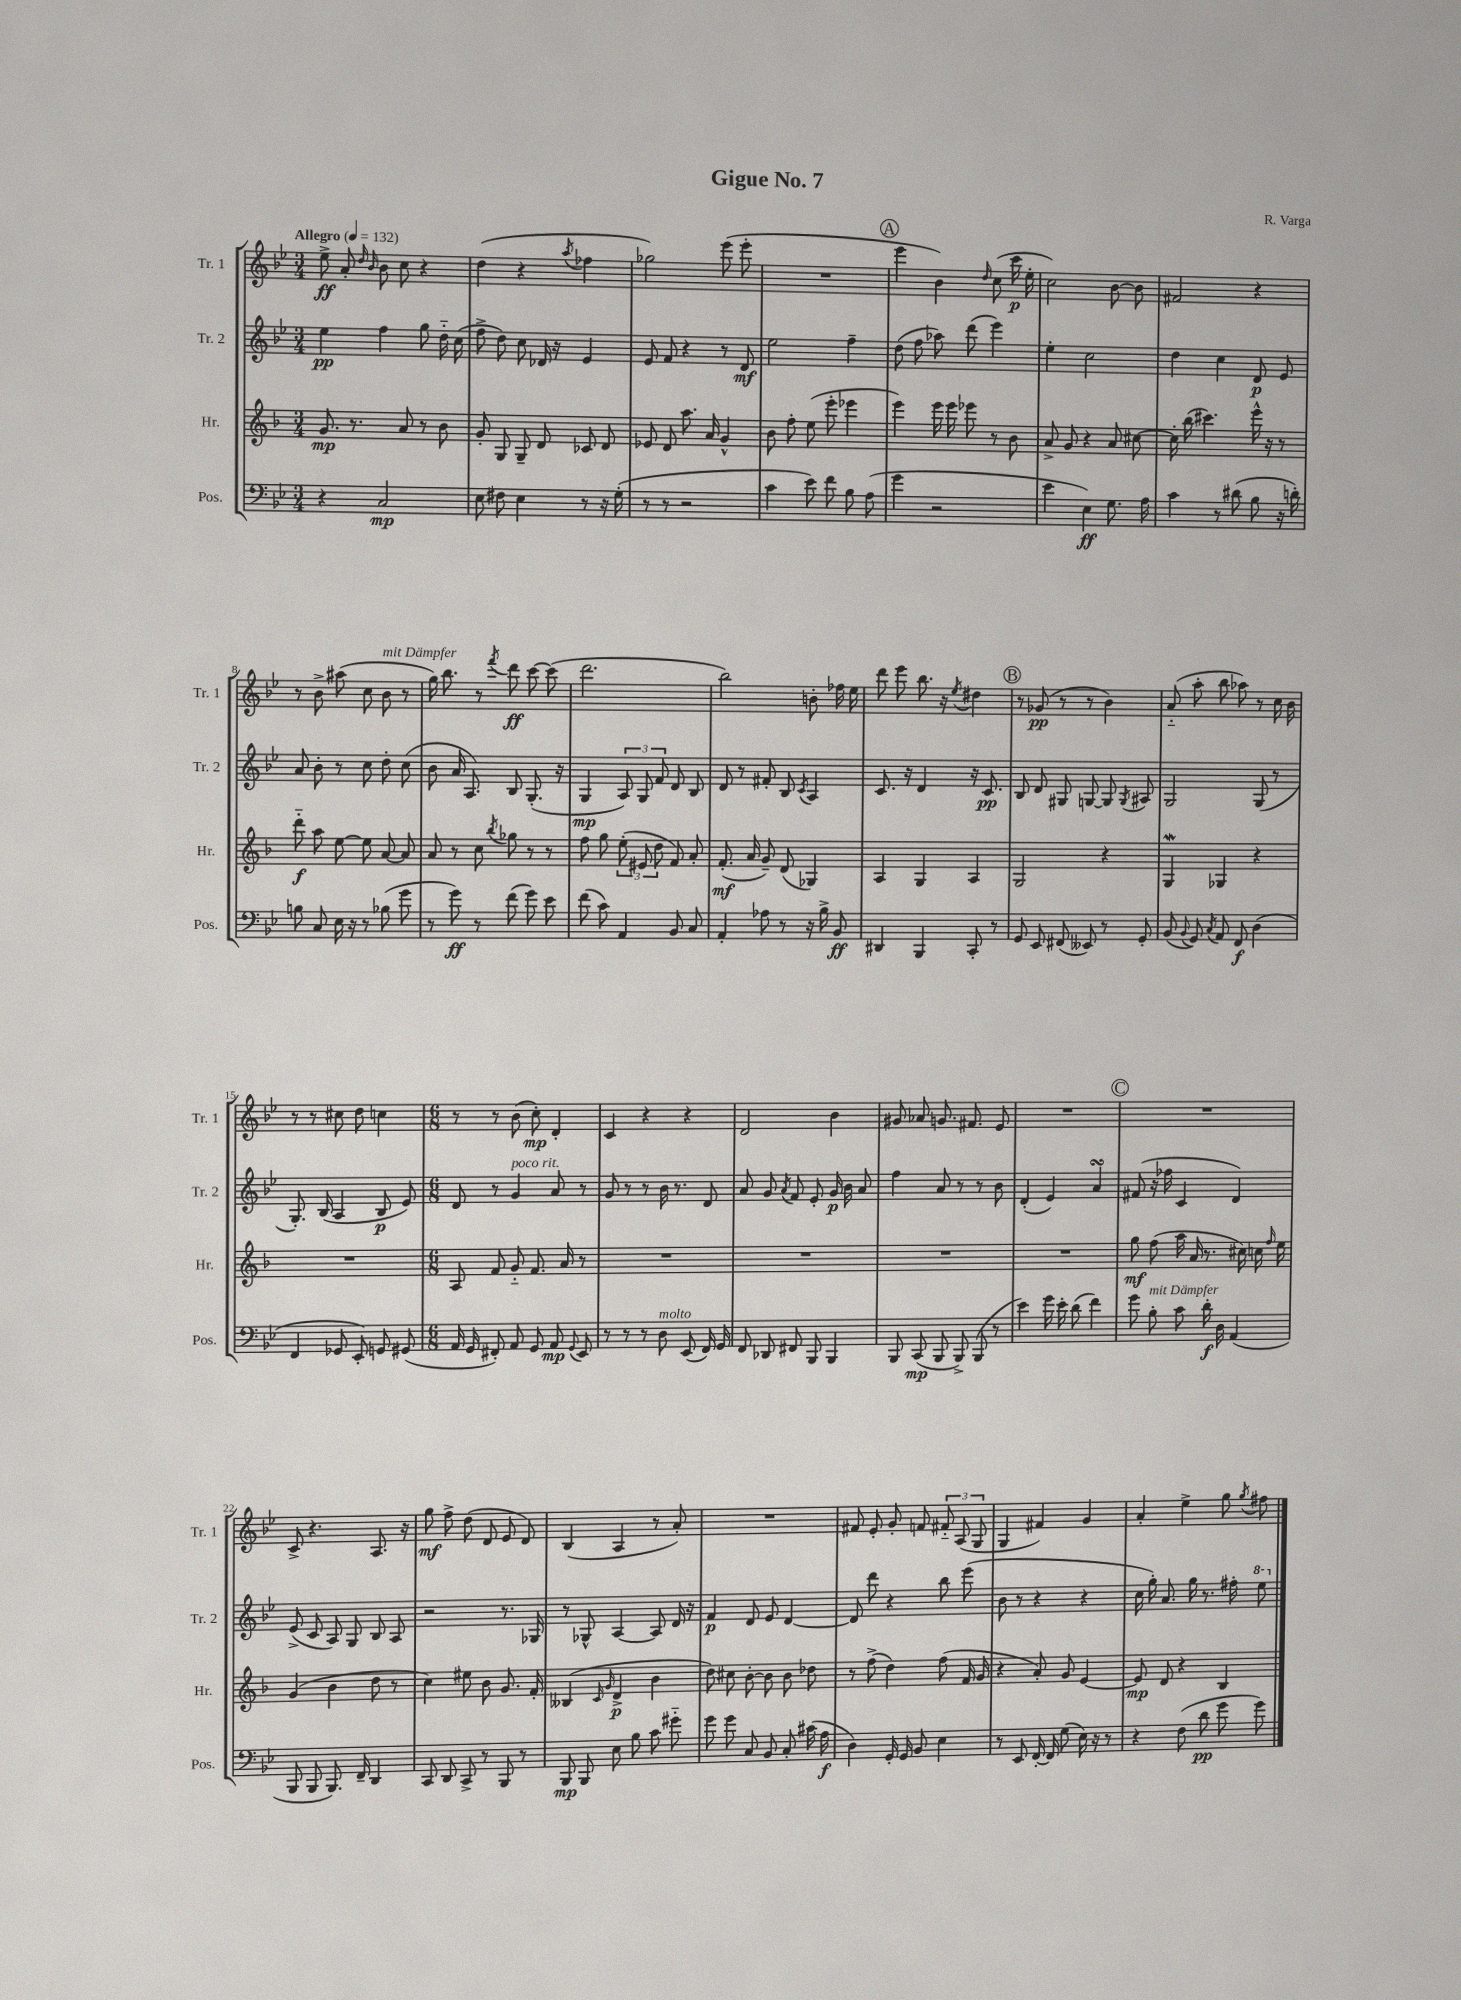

**kern	**kern	**kern	**kern
*staff4	*staff3	*staff2	*staff1
*clefF4	*clefG2	*clefG2	*clefG2
*k[b-e-]	*k[b-]	*k[b-e-]	*k[b-e-]
*M3/4	*M3/4	*M3/4	*M3/4
*MM132	*MM132	*MM132	*MM132
4r	8.g	4ee-	8ee-^
.	.	.	8a'
.	8.r	.	.
.	.	.	16qqdd
.	.	.	16qqb-
2C	.	4ff	8b-
.	8a	.	8cc
.	8r	8gg	4r
.	8b-	16dd'~	.
.	.	(16cc	.
=	=	=	=
8E-	8g'	8ff^	(4dd
8F#	8G	8dd)	.
4E-	8G~	8cc	4r
.	8d	16d-	.
.	.	16r	.
.	.	.	8qaa
8r	8c-	4e-	4ff-
16r	8d	.	.
(16G'	.	.	.
=	=	=	=
8r	8e-	8e-	2gg-)
8r	8d	8f	.
2r	8.aa	4r	.
.	16a	.	.
.	4g^^	8r	(8eee-
.	.	8d	8eee-'
=	=	=	=
4c	8b-	2ee-	2.r
.	8ff'	.	.
8e-)	(8ee	.	.
8f	8eee'	.	.
8B-	4eee-	4ff~	.
(8A	.	.	.
=	=	=	=
4g	4eee)	(8dd	4eee-
.	.	8ff	.
2r	16eee	8aa-)	4b-)
.	16eee	.	.
.	8eee-	(8ddd	.
.	.	.	16qqdd
.	8r	4eee-)	(8cc
.	8b-	.	16ccc
.	.	.	16ee-'
=	=	=	=
4e-	8a^	4ee-'	2cc)
.	8g	.	.
4E-)	4r	2cc	.
8.G	8a	.	[8b-
.	[8cc#	.	8b-]
16A	.	.	.
=	=	=	=
4c	16cc#']	4dd	2f#
.	(16bb-	.	.
.	4.ccc#)	.	.
8r	.	4cc	.
(8d#	.	.	.
8B-	16eee^^	8d	4r
.	16r	.	.
16r	8r	8e-	.
16d')	.	.	.
=	=	=	=
8B	8ddd'~	8a	8r
8C	8aa	8b-'	8b-^
16E-	[8ee	8r	(8aa#
16r	.	.	.
8r	8ee]	8cc	8cc
(8B-	[8a	8dd'	8b-
8g	8a]	(8cc	8r
=	=	=	=
8r	8a	8b-	16gg)
.	.	.	8.bb-
8g)	8r	16a	.
.	.	8.A)	.
8r	8cc	.	8r
.	8qbb-	.	8qfff
(8f	8gg-	8B-	8ddd
8g)	8r	(8.G'	[8ccc
8e-	8r	.	(8ccc]
.	.	16r	.
=	=	=	=
(8f	8ff	4G	2.ddd
8c)	8gg	.	.
4AA	(12ee'	12A)	.
.	12e#	12G	.
.	12dd	12f	.
8BB-	8f)	8d	.
8C	8a'	8B-	.
=	=	=	=
4AA'	(8.f'	8d	2bb-)
.	.	8r	.
.	16a	.	.
8A-	8g~)	8f#'	.
8r	(8d	8B-	.
.	.	8qc	.
16r	4G-)	4A	8b'
16B-^	.	.	.
8BB-	.	.	16ff-
.	.	.	16ee-
=	=	=	=
4DD#	4A	8.c	8ddd
.	.	.	8eee-
.	.	16r	.
4BBB-	4G	4d	8.bb-
.	.	.	16r
.	.	.	8qee-
8CC'	4A	16r	4dd#
.	.	8.c	.
8r	.	.	.
=	=	=	=
8GG	2G	8B-	8r
8EE-	.	8d	(8g-
(8FF#	.	8G#	8r
8EE--)	.	[8G	8r
8r	4r	8G]	4b-)
.	.	8qG	.
8GG'	.	8A#	.
=	=	=	=
(8BB-	4G	2G	(8a'~
8qqBB-	.	.	.
8GG)	.	.	8aa'
8qC	.	.	.
8AA	4G-	.	8bb-
8FF	.	.	8aa-)
(4D	4r	(8G	8r
.	.	8r	16cc
.	.	.	16b-
=	=	=	=
4FF	2.r	8.G')	8r
.	.	.	8r
.	.	(16B-	.
8GG-	.	4A	8cc#
8EE-')	.	.	8dd
8GG	.	8B-	4cc
(8GG#	.	8e-)	.
=	=	=	=
*M6/8	*M6/8	*M6/8	*M6/8
16AA	8A	8d	8r
16GG	.	.	.
8FF#')	8f	8r	8r
8AA	8g'~	4g	(8b-
8GG	8.f	.	8cc')
8AA	.	8a	4d'
.	16a	.	.
8qqGG	.	.	.
8EE-	8r	8r	.
=	=	=	=
8r	2.r	8g	4c
8r	.	8r	.
8r	.	8r	4r
8D	.	16b-	.
.	.	8.r	.
(8EE-	.	.	4r
16FF)	.	8d	.
16GG	.	.	.
=	=	=	=
8FF	2.r	8a	2d
8DD-	.	8g	.
.	.	8qa	.
8FF#	.	8f	.
8BBB-	.	8e-'	.
4BBB-	.	16g	4b-
.	.	16b-	.
.	.	8a	.
=	=	=	=
8BBB-	2.r	4ff	8g#
(8CC	.	.	8a-
8BBB-	.	8a	8.g
8BBB-^)	.	8r	.
.	.	.	8.f#
(8BBB-	.	8r	.
8r	.	8b-	8e-
=	=	=	=
4e-)	2.r	(4d'	2.r
16g	.	4e-)	.
16e-'	.	.	.
(8d	.	.	.
4f)	.	4a	.
=	=	=	=
8g	8gg	(8f#	2.r
8B-'	(8ff	16r	.
.	.	16ff-	.
8c	16aa	4c	.
.	16a	.	.
16d'	8.r	.	.
16D	.	.	.
(4AA	.	4d)	.
.	16cc#)	.	.
.	16cc	.	.
.	16qqff	.	.
.	16ee	.	.
=	=	=	=
8BBB-	(4g	(8e-^	8c^
8BBB-	.	8c	4.r
8.BBB-)	4b-	8A)	.
.	.	8G	.
16FF~	.	.	.
4DD	8dd	8B-	8.A
.	8r	8A	.
.	.	.	16r
=	=	=	=
8CC	4cc)	2r	8gg
8DD	.	.	8ff^
8CC^	8ee#	.	(8dd
8r	8b-	.	8d
8BBB-	8.g	8.r	8e-
8r	.	.	8d)
.	16f'	16G-	.
=	=	=	=
8BBB-	(4B--	8r	(4B-
8BBB-	.	8G-^^	.
.	16qqc	.	.
.	16qqg	.	.
8E-	4d^	[4A	4A
8B-	.	.	.
8c	4b-	8A]	8r
8g#'~	.	16d	8a')
.	.	16r	.
=	=	=	=
8g	8dd)	4f	2.r
8g	8cc#	.	.
8C	[8b-'	8d	.
8BB-	8b-]	8e-	.
8C'	8b-	[4d	.
(16c#	8dd-	.	.
16A	.	.	.
=	=	=	=
4D)	8r	8d]	8f#
.	(8ff^	8ddd	8e-'
16GG'	4dd)	4r	8g'
16GG	.	.	.
8BB-	.	.	8f
4E-	(8ff	8bb-	12f#'~
.	.	.	(12A
.	16f	(8eee-	.
.	.	.	12G
.	16g	.	.
=	=	=	=
8r	4r	8b-	4G
8EE-	.	8r	.
[16FF'	8a')	4r	4f#)
16FF]	.	.	.
(8G	8g	.	.
16E-)	[4e	4r	4g
16r	.	.	.
8r	.	.	.
=	=	=	=
4r	8e]	16cc	4a'
.	.	16gg')	.
.	8d	8.a	.
(8F	4r	.	4ee-^
.	.	16gg	.
8d	.	8.r	.
8g	4B-	.	8gg
.	.	16ff#'	.
.	.	.	8qgg
8g)	.	8eee-	8ff#
==	==	==	==
*-	*-	*-	*-
